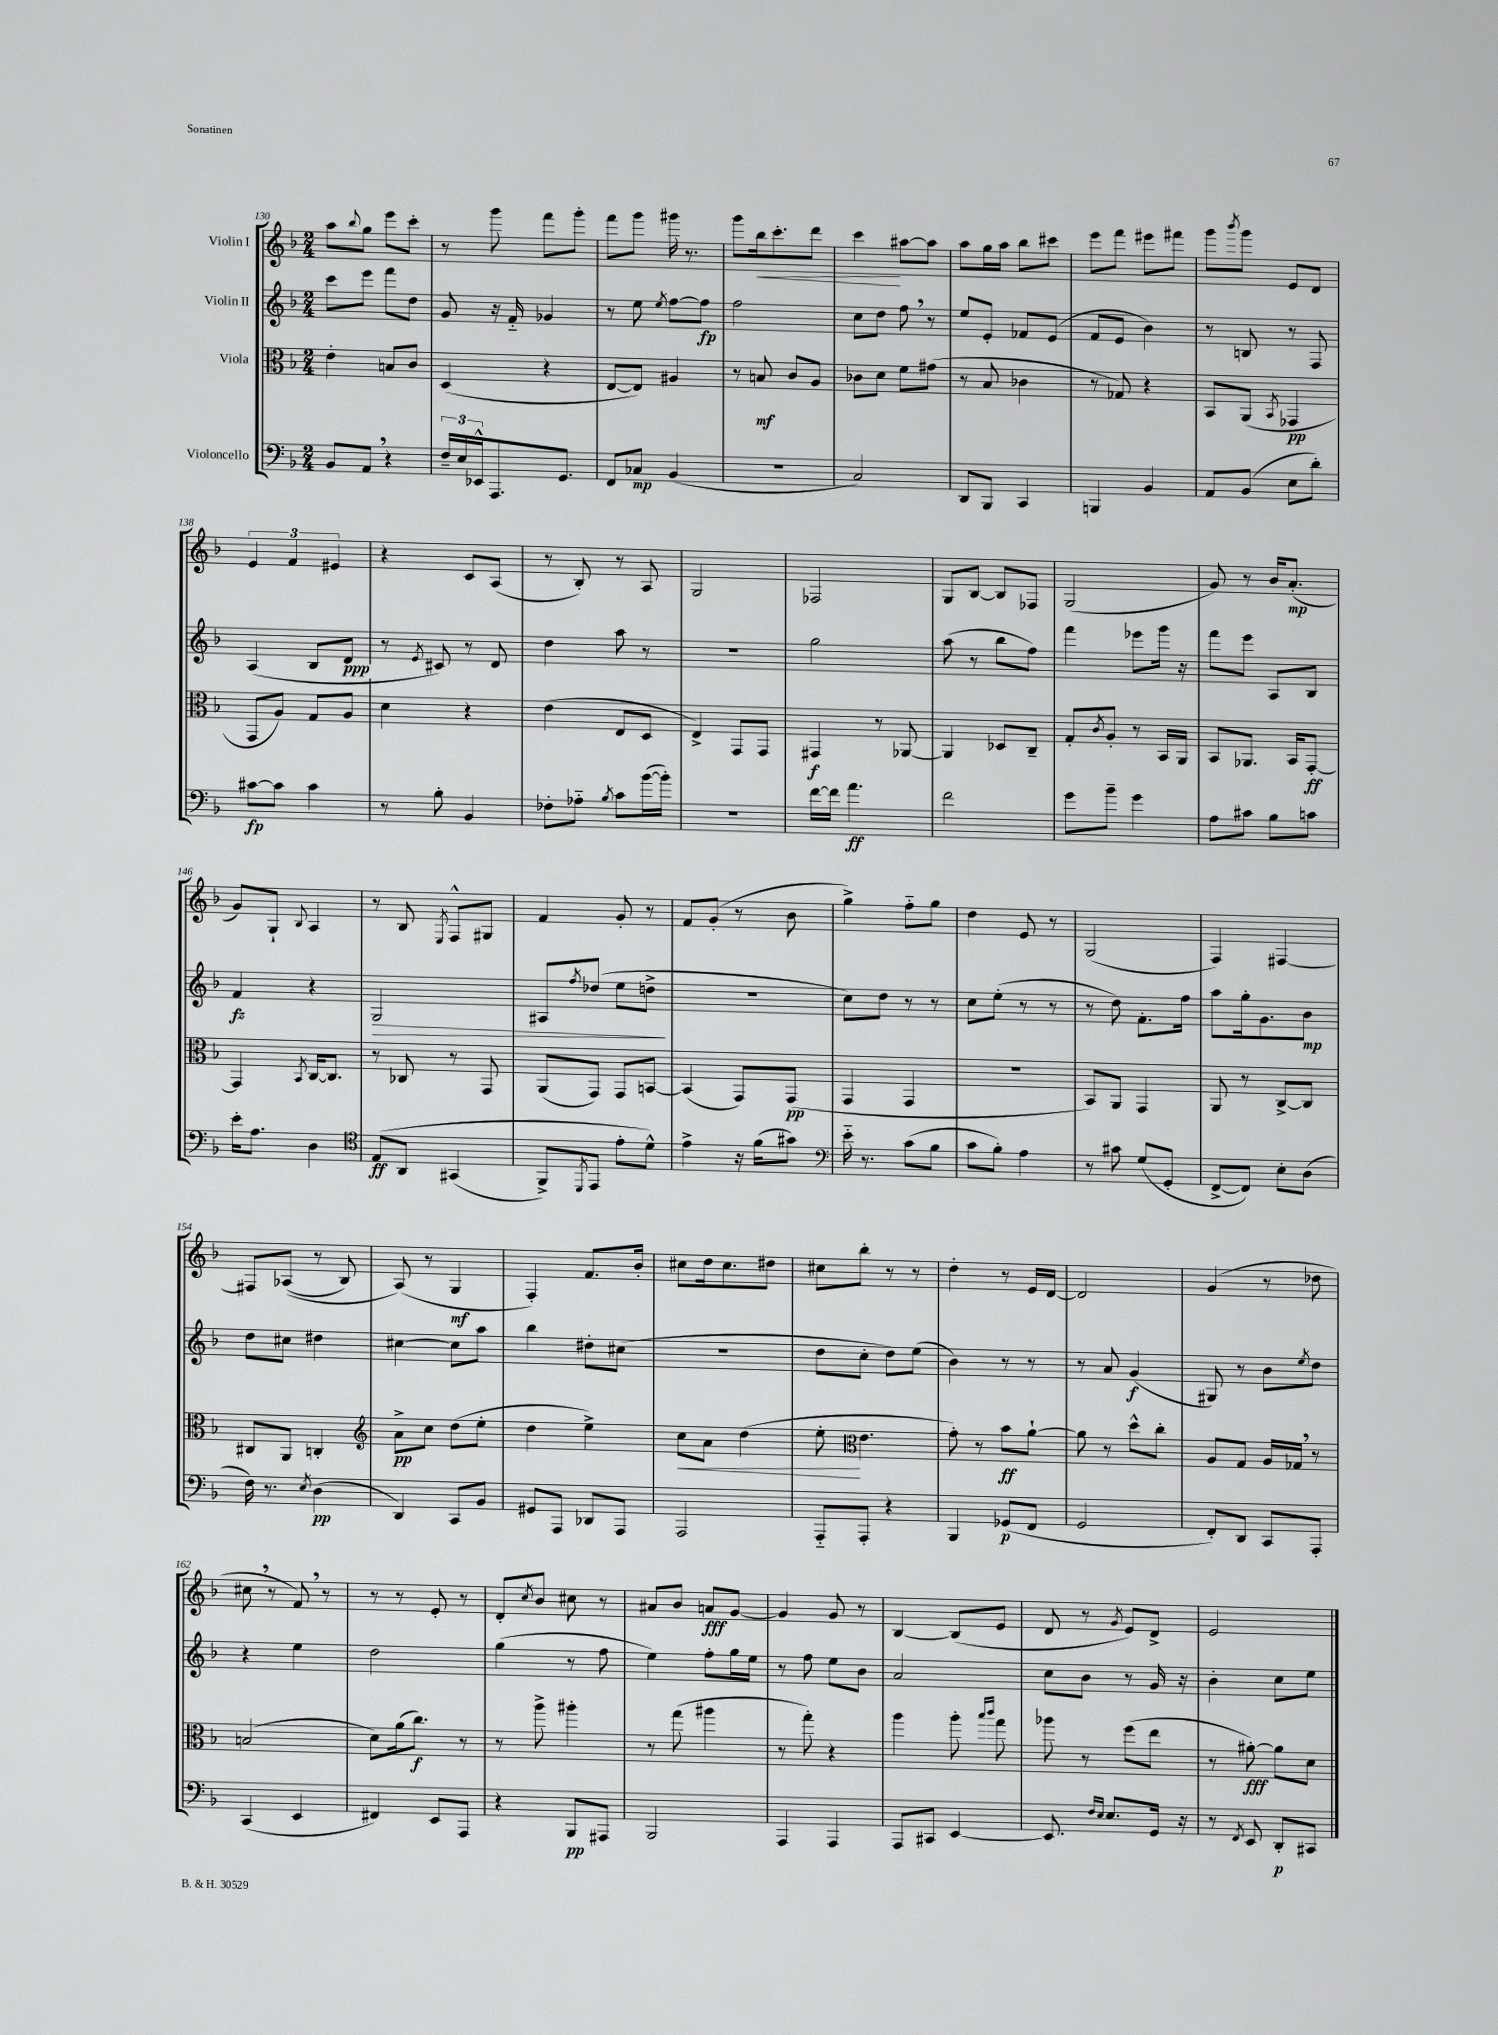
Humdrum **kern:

**kern	**dynam	**kern	**dynam	**kern	**dynam	**kern	**dynam
*part4	*part4	*part3	*part3	*part2	*part2	*part1	*part1
*staff4	*staff4	*staff3	*staff3	*staff2	*staff2	*staff1	*staff1
*I"Violoncello	*	*I"Viola	*	*I"Violin II	*	*I"Violin I	*
*clefF4	*	*clefC3	*	*clefG2	*	*clefG2	*
*k[b-]	*	*k[b-]	*	*k[b-]	*	*k[b-]	*
*M2/4	*	*M2/4	*	*M2/4	*	*M2/4	*
=130	=130	=130	=130	=130	=130	=130	=130
8BB-/L	.	4e'\	.	8ccc\L	.	8aa\L	.
.	.	.	.	.	.	8qqbb-/	.
8AA,/J	.	.	.	8eee\J	.	8gg\J	.
4r	.	8Bn/L	.	8fff\L	.	8eee\L	.
.	.	8c/J	.	8dd\J	.	8ccc'\J	.
=131	=131	=131	=131	=131	=131	=131	=131
24F~/LL	.	(4D/	.	8g/	.	8r	.
24E/	.	.	.	.	.	.	.
24EE-X^^/J	.	.	.	.	.	.	.
8.AAA/	.	.	.	16r	.	8ggg\	.
.	.	.	.	16f/	.	.	.
.	.	4r	.	4g-X/	.	8fff\L	.
8.GG/J	.	.	.	.	.	.	.
.	.	.	.	.	.	8ggg'\J	.
=132	=132	=132	=132	=132	=132	=132	=132
8FF/L	.	[8E/L	.	8r	.	8fff\L	.
8C-X/J	mp	8E/J])	.	8ee\	.	8ggg\J	.
.	.	.	.	8qee/	.	.	.
(4BB-/	.	4A#X/	.	[8ff\L	.	16ggg#X\	.
.	.	.	.	.	.	8.r	.
.	.	.	.	8ff\J]	fp	.	.
=133	=133	=133	=133	=133	=133	=133	=133
2r	.	8r	.	2ff\	.	8ggg\L	.
!	!	!	!	!	!	!	!LO:HP:b
.	.	8Bn/	mf	.	.	16bb-\k	<
.	.	.	.	.	.	8.ccc'\	.
.	.	8c/L	.	.	.	.	.
.	.	8A/J	.	.	.	8ddd\J	.
=134	=134	=134	=134	=134	=134	=134	=134
2C/)	.	8c-X\L	.	8cc\L	.	4ccc\	.
.	.	8d\J	.	8dd\J	.	.	.
.	.	8f\L	.	8ff,\	.	[8aa#X\L	[
.	.	(8g#X\J	.	8r	.	8aa#\J]	.
=135	=135	=135	=135	=135	=135	=135	=135
8DD/L	.	8r	.	8ee/L	.	8aa\L	.
8BBB-/J	.	8B-/	.	8e'/J	.	16gg\L	.
.	.	.	.	.	.	16aa\JJ	.
4CC/	.	4c-X\	.	8f-X/L	.	8bb-\L	.
.	.	.	.	(8e/J	.	8ccc#X\J	.
=136	=136	=136	=136	=136	=136	=136	=136
4BBBn/	.	8r	.	8f/L	.	8eee\L	.
.	.	8G-X/)	.	8e/J	.	8fff\J	.
4BB-/	.	4r	.	4b-\)	.	8eee#X\L	.
.	.	.	.	.	.	8fff#X\J	.
=137	=137	=137	=137	=137	=137	=137	=137
8AA/L	.	8BB-/L	.	8r	.	8ggg\L	.
.	.	.	.	.	.	8qbbb-/	.
(8BB-/J	.	(8AA/J	.	8Bn/	.	8ggg\J	.
.	.	8qBB-/	.	.	.	.	.
8E\L	.	4GG-X/	pp	8r	.	8e/L	.
8d'\J)	.	.	.	8F/	.	8d/J	.
!!LO:LB:g=z
=138	=138	=138	=138	=138	=138	=138	=138
[8c#X\L	fp	8GG/L	.	(4A/	.	6e/	.
8c#\J]	.	8A/J)	.	.	.	.	.
.	.	.	.	.	.	6f/	.
4c#\	.	8G/L	.	8B-/L	.	.	.
.	.	.	.	.	.	6e#X/	.
.	.	8A/J	.	8d/J	ppp	.	.
=139	=139	=139	=139	=139	=139	=139	=139
8r	.	4d\	.	8r	.	4r	.
.	.	.	.	8qe/	.	.	.
8B-'\	.	.	.	8c#X/)	.	.	.
4BB-/	.	4r	.	8r	.	8c/L	.
.	.	.	.	8d/	.	(8A/J	.
=140	=140	=140	=140	=140	=140	=140	=140
8F-X'\L	.	(4e\	.	4dd\	.	8r	.
8A-X\J	.	.	.	.	.	8B-'/)	.
8qB-/	.	.	.	.	.	.	.
8c\L	.	8E/L	.	8aa\	.	8r	.
([16b-\L	.	8D/J	.	8r	.	8A/	.
16b-'\JJ])	.	.	.	.	.	.	.
=141	=141	=141	=141	=141	=141	=141	=141
2r	.	4E^/)	.	2r	.	2G/	.
.	.	8GG/L	.	.	.	.	.
.	.	8GG/J	.	.	.	.	.
=142	=142	=142	=142	=142	=142	=142	=142
[16f\LL	.	4GG#X/	f	2gg\	.	2F-X/	.
16f\JJ]	.	.	.	.	.	.	.
4.a\	ff	.	.	.	.	.	.
.	.	8r	.	.	.	.	.
.	.	[8AA-X/	.	.	.	.	.
=143	=143	=143	=143	=143	=143	=143	=143
2f\	.	4AA-/]	.	(8aa\	.	8G/L	.
.	.	.	.	8r	.	[8B-/J	.
.	.	8D-X/L	.	8bb-\L	.	8B-/L]	.
.	.	8C~/J	.	8ff\J)	.	8F-X/J	.
=144	=144	=144	=144	=144	=144	=144	=144
8g\L	.	8G'/L	.	4fff\	.	(2G/	.
.	.	8qc/	.	.	.	.	.
8b-~\J	.	8A'/J	.	.	.	.	.
4g\	.	8r	.	8eee-X\L	.	.	.
.	.	16BB-/LL	.	16ggg\Jk	.	.	.
.	.	16AA/JJ	.	16r	.	.	.
=145	=145	=145	=145	=145	=145	=145	=145
8A\L	.	8BB-/L	.	8fff\L	.	8g/)	.
8c#X\J	.	8.AA-X/J	.	8eee\J	.	8r	.
8B-\L	.	.	.	8A/L	.	16b-/KL	.
.	.	16BB-/KL	.	.	.	(8.a'/J	mp
8cn\J	.	[8GG'/J	ff	8B-/J	.	.	.
!!LO:LB:g=z
=146	=146	=146	=146	=146	=146	=146	=146
16e'\KL	.	4GG/]	.	4f/	fz	8g/L)	.
8.A\J	.	.	.	.	.	.	.
.	.	.	.	.	.	8G`/J	.
.	.	8qBB-/	.	.	.	8qqB-/	.
4D\	.	[16C/KL	.	4r	.	4A/	.
.	.	8.C/J]	.	.	.	.	.
=147	=147	=147	=147	=147	=147	=147	=147
*clefC4	*	*	*	*	*	*	*
!	!	!	!	!	!LO:HP:b	!	!
(8E/L	ff	8r	.	2G/	>	8r	.
8AA/J	.	8C-X/	.	.	.	8B-/	.
.	.	.	.	.	.	8qE/	.
(4GG#X/	.	8r	.	.	.	8F^^/L	.
.	.	8GG/	.	.	.	8G#X/J	.
=148	=148	=148	=148	=148	=148	=148	=148
8FF^/L)	.	(8AA/L	.	8A#X/L	.	4f/	.
8qDD/	.	.	.	8qff/	.	.	.
8EE/J	.	8GG/J)	.	(8dd-X/J	.	.	.
8e'\L	.	8GG/L	.	8ee\L	.	8g'/	.
8d^^\J)	.	[8BBn/J	.	8ddn^\J	.	8r	.
.	.	.	.	.	]	.	.
=149	=149	=149	=149	=149	=149	=149	=149
4e^\	.	(4BB/]	.	2r	.	8f/L	.
.	.	.	.	.	.	(8g'/J	.
16r	.	8GG/L)	.	.	.	8r	.
(16f\KL	.	.	.	.	.	.	.
8g#X\J)	.	(8GG/J	pp	.	.	8b-\	.
=150	=150	=150	=150	=150	=150	=150	=150
*clefF4	*	*	*	*	*	*	*
16e\	.	4GG/	.	8cc\L)	.	4gg^\)	.
8.r	.	.	.	.	.	.	.
.	.	.	.	8dd\J	.	.	.
(8c\L	.	4GG/	.	8r	.	8ff\L	.
8B-\J	.	.	.	8r	.	8gg\J	.
=151	=151	=151	=151	=151	=151	=151	=151
8c\L	.	2r	.	8cc\L	.	4dd\	.
8B-'\J)	.	.	.	(8ee'\J	.	.	.
4A\	.	.	.	8r	.	8e/	.
.	.	.	.	8r	.	8r	.
=152	=152	=152	=152	=152	=152	=152	=152
8r	.	8BB-/L)	.	8r	.	(2G/	.
8c#X\	.	8AA/J	.	8dd\)	.	.	.
(8G/L	.	4GG/	.	8.f'\L	.	.	.
8GG'/J	.	.	.	.	.	.	.
.	.	.	.	16ff\Jk	.	.	.
=153	=153	=153	=153	=153	=153	=153	=153
[8FF^/L	.	8AA/	.	8aa\L	.	4F/)	.
8FF/J])	.	8r	.	16gg'\k	.	.	.
.	.	.	.	8.g\	.	.	.
8E'\L	.	[8C^/L	.	.	.	[4F#X/	.
(8D\J	.	8C/J]	.	8b-\J	mp	.	.
!!LO:LB:g=z
=154	=154	=154	=154	=154	=154	=154	=154
16F\)	.	8C#X/L	.	8dd\L	.	8F#X/L]	.
8.r	.	.	.	.	.	.	.
.	.	8AA/J	.	8cc#X\J	.	((8A-X/J	.
8qE/	.	.	.	.	.	.	.
(4D\	pp	4Cn'/	.	4dd#X\	.	8r	.
.	.	.	.	.	.	8B-/)	.
=155	=155	=155	=155	=155	=155	=155	=155
*	*	*clefG2	*	*	*	*	*
4DD/)	.	8a^\L	pp	[4cc#X\	.	(8A/)	.
.	.	8cc\J	.	.	.	8r	.
8CC/L	.	(8dd\L	.	8cc#\L]	.	4G/	mf
8BB-/J	.	8ee'\J	.	8aa\J	.	.	.
=156	=156	=156	=156	=156	=156	=156	=156
8GG#X/L	.	4dd\	.	4bb-\	.	4F'/)	.
8AAA/J	.	.	.	.	.	.	.
8DD-X/L	.	4ee^\)	.	8dd#X'\L	.	8.f/L	.
8AAA/J	.	.	.	(8cc#X\J	.	.	.
.	.	.	.	.	.	16b-'/Jk	.
=157	=157	=157	=157	=157	=157	=157	=157
!	!	!	!LO:HP:b	!	!	!	!
2AAA/	.	8cc\L	<	2r	.	8cc#X\L	.
.	.	8a\J	.	.	.	16dd\k	.
.	.	.	.	.	.	8.cc#\	.
.	.	(4dd\	.	.	.	.	.
.	.	.	.	.	.	8dd#X\J	.
=158	=158	=158	=158	=158	=158	=158	=158
8AAA/L	.	8ee'\	.	8dd\L	.	8cc#X\L	.
*	*	*clefC3	*	*	*	*	*
8AAA'/J	.	4.e\	[	8cc'\J	.	8bb-'\J	.
4r	.	.	.	8dd\L)	.	8r	.
.	.	.	.	(8ee\J	.	8r	.
=159	=159	=159	=159	=159	=159	=159	=159
4BBB-/	.	8g'\)	.	4b-\)	.	4dd'\	.
.	.	8r	.	.	.	.	.
(8GG-X/L	p	8b-\L	ff	8r	.	8r	.
8FF/J	.	[8a`\J	.	8r	.	16e/LL	.
.	.	.	.	.	.	[16d/JJ	.
=160	=160	=160	=160	=160	=160	=160	=160
2GG/	.	8a\]	.	8r	.	2d/]	.
.	.	8r	.	8a/	.	.	.
.	.	8dd^^\L	.	(4g/	f	.	.
.	.	8cc'\J	.	.	.	.	.
=161	=161	=161	=161	=161	=161	=161	=161
8FF'/L)	.	8A/L	.	8G#X/)	.	(4g/	.
8DD/J	.	8G/J	.	8r	.	.	.
8CC/L	.	16A/LL	.	8b-\L	.	8r	.
.	.	16G-X,/JJ	.	.	.	.	.
.	.	.	.	8qee/	.	.	.
8AAA'/J	.	8r	.	8dd\J	.	8dd-X\	.
!!LO:LB:g=z
=162	=162	=162	=162	=162	=162	=162	=162
(4CC/	.	(2Bn/	.	4r	.	8cc#X,\	.
.	.	.	.	.	.	8r	.
4EE/	.	.	.	4ee\	.	8f,/)	.
.	.	.	.	.	.	8r	.
=163	=163	=163	=163	=163	=163	=163	=163
4FF#X/)	.	8d\L)	.	2dd\	.	8r	.
.	.	(16a\k	.	.	.	8r	.
.	.	8.cc\J)	f	.	.	.	.
8EE/L	.	.	.	.	.	8e'/	.
8AAA/J	.	8r	.	.	.	8r	.
=164	=164	=164	=164	=164	=164	=164	=164
4r	.	8r	.	(4gg\	.	8d'/L	.
.	.	.	.	.	.	8qcc/	.
.	.	8aa^\	.	.	.	8b-/J	.
8BBB-/L	pp	4aa#X'\	.	8r	.	8cc#X\	.
8AAA#X/J	.	.	.	8ff\	.	8r	.
=165	=165	=165	=165	=165	=165	=165	=165
2BBB-/	.	8r	.	4ee\)	.	8a#X/L	.
.	.	(8gg\	.	.	.	8b-/J	.
.	.	4aa#X\	.	8ff'\L	.	8an/L	fff
.	.	.	.	16gg\L	.	[8g/J	.
.	.	.	.	16ee\JJ	.	.	.
=166	=166	=166	=166	=166	=166	=166	=166
4AAA/	.	8r	.	8r	.	4g/]	.
.	.	8gg'\)	.	8ff\	.	.	.
4AAA/	.	4r	.	8ee\L	.	8g/	.
.	.	.	.	8b-\J	.	8r	.
=167	=167	=167	=167	=167	=167	=167	=167
8AAA/L	.	4aa\	.	2a/	.	[4B-/	.
8CC#X/J	.	.	.	.	.	.	.
[4EE/	.	8aa'\	.	.	.	(8B-/L]	.
.	.	16qqbb-/LL	.	.	.	.	.
.	.	16qqccc/JJ	.	.	.	.	.
.	.	8gg\	.	.	.	8e/J	.
=168	=168	=168	=168	=168	=168	=168	=168
8.EE/]	.	8aa-X\	.	8cc\L	.	8d/	.
.	.	8r	.	8b-\J	.	8r	.
16qqF/LL	.	.	.	.	.	.	.
16qqE/JJ	.	.	.	.	.	.	.
8.E/L	.	.	.	.	.	.	.
.	.	.	.	.	.	8qg/	.
.	.	(8ff\L	.	8r	.	8e/L)	.
16GG/Jk	.	8ee\J	.	16g/	.	8d^/J	.
16r	.	.	.	16r	.	.	.
=169	=169	=169	=169	=169	=169	=169	=169
8r	.	8r	.	4b-'\	.	2e/	.
8qFF/	.	.	.	.	.	.	.
8EE/	.	[8a#X'\)	fff	.	.	.	.
8DD'/L	p	8a#\L]	.	8cc\L	.	.	.
8CC#X/J	.	8d\J	.	8ee\J	.	.	.
==	==	==	==	==	==	==	==
*-	*-	*-	*-	*-	*-	*-	*-
